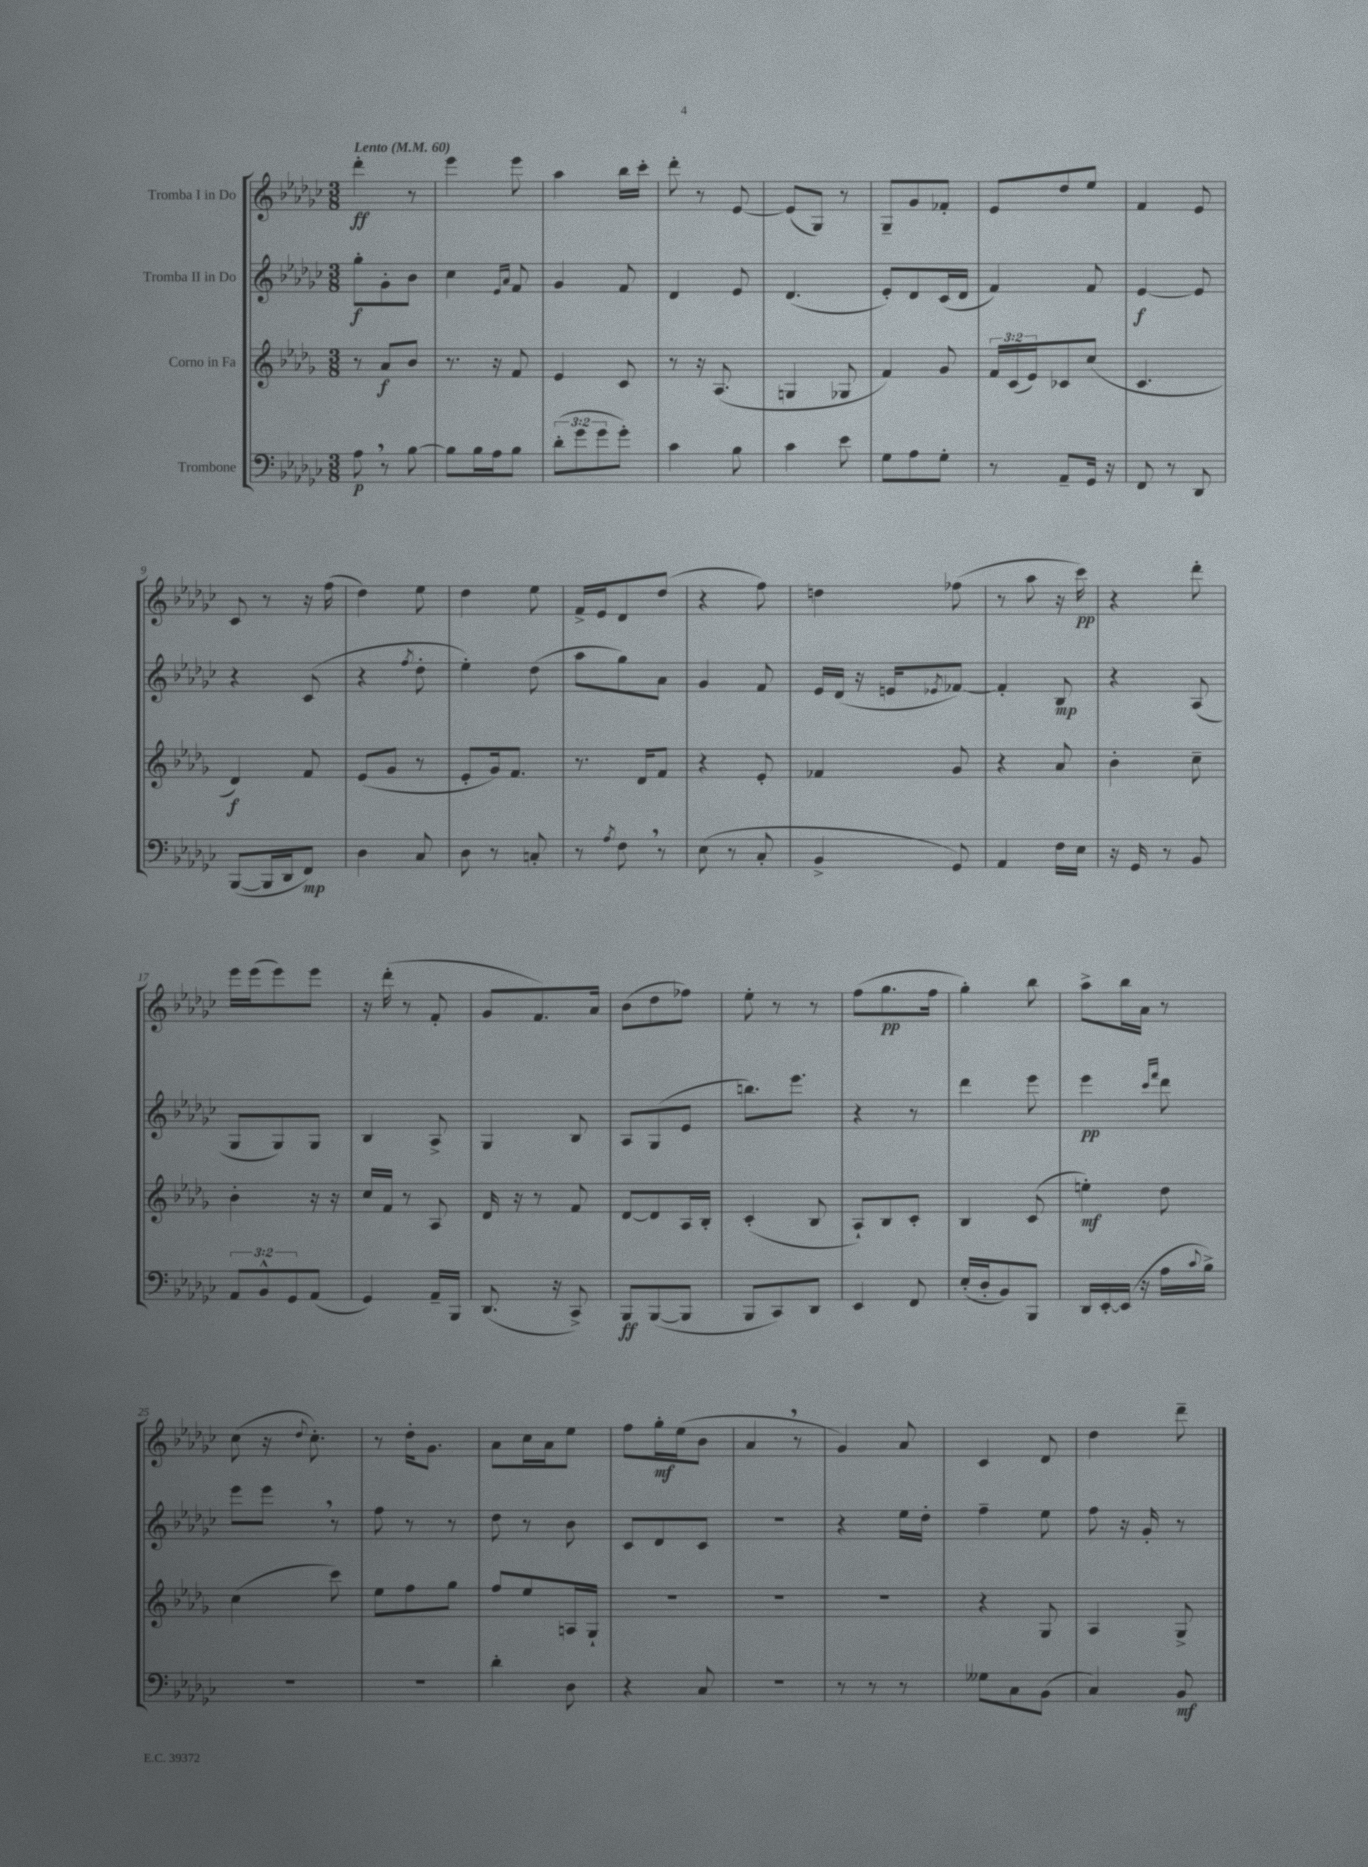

**kern	**dynam	**kern	**dynam	**kern	**dynam	**kern	**dynam
*part4	*part4	*part3	*part3	*part2	*part2	*part1	*part1
*staff4	*staff4	*staff3	*staff3	*staff2	*staff2	*staff1	*staff1
*I"Trombone	*	*I"Corno in Fa	*	*I"Tromba II in Do	*	*I"Tromba I in Do	*
*clefF4	*	*clefG2	*	*clefG2	*	*clefG2	*
*k[b-e-a-d-g-c-]	*	*k[b-e-a-d-g-]	*	*k[b-e-a-d-g-c-]	*	*k[b-e-a-d-g-c-]	*
*M3/8	*	*M3/8	*	*M3/8	*	*M3/8	*
*MM60	*	*MM60	*	*MM60	*	*MM60	*
=1	=1	=1	=1	=1	=1	=1	=1
!	!	!	!	!	!	!LO:TX:a:B:t=Lento	!
8A-,\	p	8r	.	8gg-'\L	f	4ddd-'\	ff
8r	.	8a-/L	f	8g-'\	.	.	.
[8B-\	.	8b-/J	.	8b-\J	.	8r	.
=2	=2	=2	=2	=2	=2	=2	=2
8B-\L]	.	8.r	.	4cc-\	.	4eee-\	.
16B-\L	.	.	.	.	.	.	.
16A-\J	.	16r	.	.	.	.	.
.	.	.	.	16qqe-/LL	.	.	.
.	.	.	.	16qqa-/JJ	.	.	.
8B-\J	.	8f/	.	8f/	.	8eee-\	.
=3	=3	=3	=3	=3	=3	=3	=3
(12d-'\L	.	4e-/	.	4g-/	.	4aa-\	.
12g-\	.	.	.	.	.	.	.
12g-\	.	.	.	.	.	.	.
8g-'\J)	.	8c/	.	8f/	.	16bb-\LL	.
.	.	.	.	.	.	16ccc-'\JJ	.
=4	=4	=4	=4	=4	=4	=4	=4
4c-\	.	8r	.	4d-/	.	8ddd-'\	.
.	.	16r	.	.	.	8r	.
.	.	(8.A-/	.	.	.	.	.
8B-\	.	.	.	8e-/	.	[8e-/	.
=5	=5	=5	=5	=5	=5	=5	=5
4c-\	.	4Gn/	.	(4.d-/	.	(8e-/L]	.
.	.	.	.	.	.	8G-/J)	.
8e-\	.	8G-X/	.	.	.	8r	.
=6	=6	=6	=6	=6	=6	=6	=6
8G-\L	.	4f/)	.	8e-'/L)	.	8G-~/L	.
8A-\	.	.	.	8d-/	.	8g-/	.
8G-'\J	.	8g-/	.	(16c-/L	.	8f-X'/J	.
.	.	.	.	16d-/JJ	.	.	.
=7	=7	=7	=7	=7	=7	=7	=7
8r	.	24f/LL	.	4f/)	.	8e-/L	.
.	.	(24c/	.	.	.	.	.
.	.	24e-/J)	.	.	.	.	.
8AA-~/L	.	8c-X/	.	.	.	8dd-/	.
16GG-/Jk	.	(8cc/J	.	8f/	.	8ee-/J	.
16r	.	.	.	.	.	.	.
=8	=8	=8	=8	=8	=8	=8	=8
8FF/	.	4.c/	.	[4e-/	f	4f/	.
8r	.	.	.	.	.	.	.
8DD-/	.	.	.	8e-/]	.	8e-/	.
!!LO:LB:g=z
=9	=9	=9	=9	=9	=9	=9	=9
([8BBB-/L	.	4d-/)	f	4r	.	8c-/	.
16BBB-/L]	.	.	.	.	.	8r	.
16DD-/J	.	.	.	.	.	.	.
8FF/J)	mp	8f/	.	(8c-/	.	16r	.
.	.	.	.	.	.	(16ff\	.
=10	=10	=10	=10	=10	=10	=10	=10
4D-\	.	(8e-/L	.	4r	.	4dd-\)	.
.	.	8g-/J	.	.	.	.	.
.	.	.	.	8qff/	.	.	.
8C-/	.	8r	.	8dd-'\	.	8ee-\	.
=11	=11	=11	=11	=11	=11	=11	=11
8D-\	.	8e-'/L	.	4ee-'\)	.	4dd-\	.
8r	.	16g-/k)	.	.	.	.	.
.	.	8.f/J	.	.	.	.	.
8Cn'/	.	.	.	(8dd-\	.	8ee-\	.
=12	=12	=12	=12	=12	=12	=12	=12
8r	.	8.r	.	8aa-\L	.	16f^/LL	.
.	.	.	.	.	.	16e-/J	.
8qA-/	.	.	.	.	.	.	.
8F,\	.	.	.	8gg-\)	.	8d-/	.
.	.	16d-/KL	.	.	.	.	.
8r	.	8f/J	.	8a-\J	.	(8dd-/J	.
=13	=13	=13	=13	=13	=13	=13	=13
(8E-\	.	4r	.	4g-/	.	4r	.
8r	.	.	.	.	.	.	.
8C-'/	.	8e-'/	.	8f/	.	8ff\)	.
=14	=14	=14	=14	=14	=14	=14	=14
4BB-^/	.	4f-X/	.	16e-/LL	.	4ddn\	.
.	.	.	.	(16d-/JJ	.	.	.
.	.	.	.	16r	.	.	.
.	.	.	.	16en/KL	.	.	.
.	.	.	.	8qe-X/	.	.	.
8GG-/)	.	8g-/	.	[8f-X/J)	.	(8ff-X\	.
=15	=15	=15	=15	=15	=15	=15	=15
4AA-/	.	4r	.	4f-'/]	.	8r	.
.	.	.	.	.	.	8aa-\	.
16F\LL	.	8a-/	.	8B-/	mp	16r	.
16E-\JJ	.	.	.	.	.	16ccc-\)	pp
=16	=16	=16	=16	=16	=16	=16	=16
16r	.	4b-'\	.	4r	.	4r	.
16GG-/	.	.	.	.	.	.	.
8r	.	.	.	.	.	.	.
8BB-/	.	8cc~\	.	(8A-/	.	8ddd-'\	.
!!LO:LB:g=z
=17	=17	=17	=17	=17	=17	=17	=17
12AA-/L	.	4b-'\	.	8G-/L	.	16eee-\LL	.
.	.	.	.	.	.	(16eee-\J	.
12BB-^^/	.	.	.	.	.	.	.
.	.	.	.	8G-/)	.	8eee-\)	.
12GG-/	.	.	.	.	.	.	.
(8AA-/J	.	16r	.	8G-/J	.	8eee-\J	.
.	.	16r	.	.	.	.	.
=18	=18	=18	=18	=18	=18	=18	=18
4GG-/)	.	16cc/LL	.	4B-/	.	16r	.
.	.	16f/JJ	.	.	.	(16ddd-'\	.
.	.	8r	.	.	.	8r	.
16AA-~/LL	.	8A-/	.	8A-^/	.	8f'/	.
16BBB-/JJ	.	.	.	.	.	.	.
=19	=19	=19	=19	=19	=19	=19	=19
(8.DD-/	.	16d-/	.	4G-/	.	8g-/L	.
.	.	16r	.	.	.	.	.
.	.	8r	.	.	.	8.f/)	.
16r	.	.	.	.	.	.	.
8CC-^/)	.	8f/	.	8B-/	.	.	.
.	.	.	.	.	.	16a-/Jk	.
=20	=20	=20	=20	=20	=20	=20	=20
8BBB-/L	ff	[8d-/L	.	8A-/L	.	(8b-\L	.
([8BBB-/	.	8d-/]	.	(8G-/	.	8dd-\	.
8BBB-/J]	.	16A-/L	.	8e-/J	.	8ff-X\J)	.
.	.	16B-'/JJ	.	.	.	.	.
=21	=21	=21	=21	=21	=21	=21	=21
8BBB-/L	.	(4c'/	.	8.bbn\L)	.	8ee-'\	.
8CC-/)	.	.	.	.	.	8r	.
.	.	.	.	8.eee-\J	.	.	.
8DD-/J	.	8B-/	.	.	.	8r	.
=22	=22	=22	=22	=22	=22	=22	=22
4EE-/	.	8A-`/L)	.	4r	.	(8ff\L	.
.	.	8B-/	.	.	.	8.gg-\	pp
8FF/	.	8c'/J	.	8r	.	.	.
.	.	.	.	.	.	16ff\Jk	.
=23	=23	=23	=23	=23	=23	=23	=23
(16E-'/LL	.	4B-/	.	4ddd-\	.	4gg-'\)	.
16D-'/J	.	.	.	.	.	.	.
8BB-/)	.	.	.	.	.	.	.
8BBB-/J	.	(8c/	.	8eee-\	.	8bb-\	.
=24	=24	=24	=24	=24	=24	=24	=24
16DD-/LL	.	4een'\)	mf	4eee-\	pp	8aa-^\L	.
[16EE-'/	.	.	.	.	.	.	.
(16EE-/JJ]	.	.	.	.	.	16bb-\L	.
16r	.	.	.	.	.	16a-\JJ	.
.	.	.	.	16qqccc-/LL	.	.	.
.	.	.	.	16qqfff/JJ	.	.	.
16A-\LL	.	8dd-\	.	8ddd-\	.	8r	.
8qqc-/	.	.	.	.	.	.	.
16B-^\JJ)	.	.	.	.	.	.	.
!!LO:LB:g=z
=25	=25	=25	=25	=25	=25	=25	=25
4.r	.	(4cc\	.	8eee-\L	.	(8cc-\	.
.	.	.	.	8eee-,\J	.	16r	.
.	.	.	.	.	.	8qqdd-/	.
.	.	.	.	.	.	8.cc-'\)	.
.	.	8ccc\)	.	8r	.	.	.
=26	=26	=26	=26	=26	=26	=26	=26
4.r	.	8ee-\L	.	8ff\	.	8r	.
.	.	8ff\	.	8r	.	16dd-'\KL	.
.	.	.	.	.	.	8.g-\J	.
.	.	8gg-\J	.	8r	.	.	.
=27	=27	=27	=27	=27	=27	=27	=27
4d-'\	.	8ff/L	.	8dd-\	.	8a-\L	.
.	.	8ee-/	.	8r	.	16cc-\L	.
.	.	.	.	.	.	16a-\J	.
8D-\	.	16An/L	.	8b-\	.	8ee-\J	.
.	.	16G-`/JJ	.	.	.	.	.
=28	=28	=28	=28	=28	=28	=28	=28
4r	.	4.r	.	8c-/L	.	8ff\L	.
.	.	.	.	8d-/	.	16gg-'\L	mf
.	.	.	.	.	.	(16ee-\J	.
8C-/	.	.	.	8c-/J	.	8b-\J	.
=29	=29	=29	=29	=29	=29	=29	=29
4.r	.	4.r	.	4.r	.	4a-,/	.
.	.	.	.	.	.	8r	.
=30	=30	=30	=30	=30	=30	=30	=30
8r	.	4.r	.	4r	.	4g-/)	.
8r	.	.	.	.	.	.	.
8r	.	.	.	16ee-\LL	.	8a-/	.
.	.	.	.	16dd-'\JJ	.	.	.
=31	=31	=31	=31	=31	=31	=31	=31
8G--X\L	.	4r	.	4ff~\	.	4c-/	.
8C-\	.	.	.	.	.	.	.
(8BB-\J	.	8G-/	.	8ee-\	.	8d-/	.
=32	=32	=32	=32	=32	=32	=32	=32
4C-/)	.	4A-/	.	8ff\	.	4dd-\	.
.	.	.	.	16r	.	.	.
.	.	.	.	16g-'/	.	.	.
8BB-/	mf	8G-^/	.	8r	.	8ddd-~\	.
==	==	==	==	==	==	==	==
*-	*-	*-	*-	*-	*-	*-	*-
